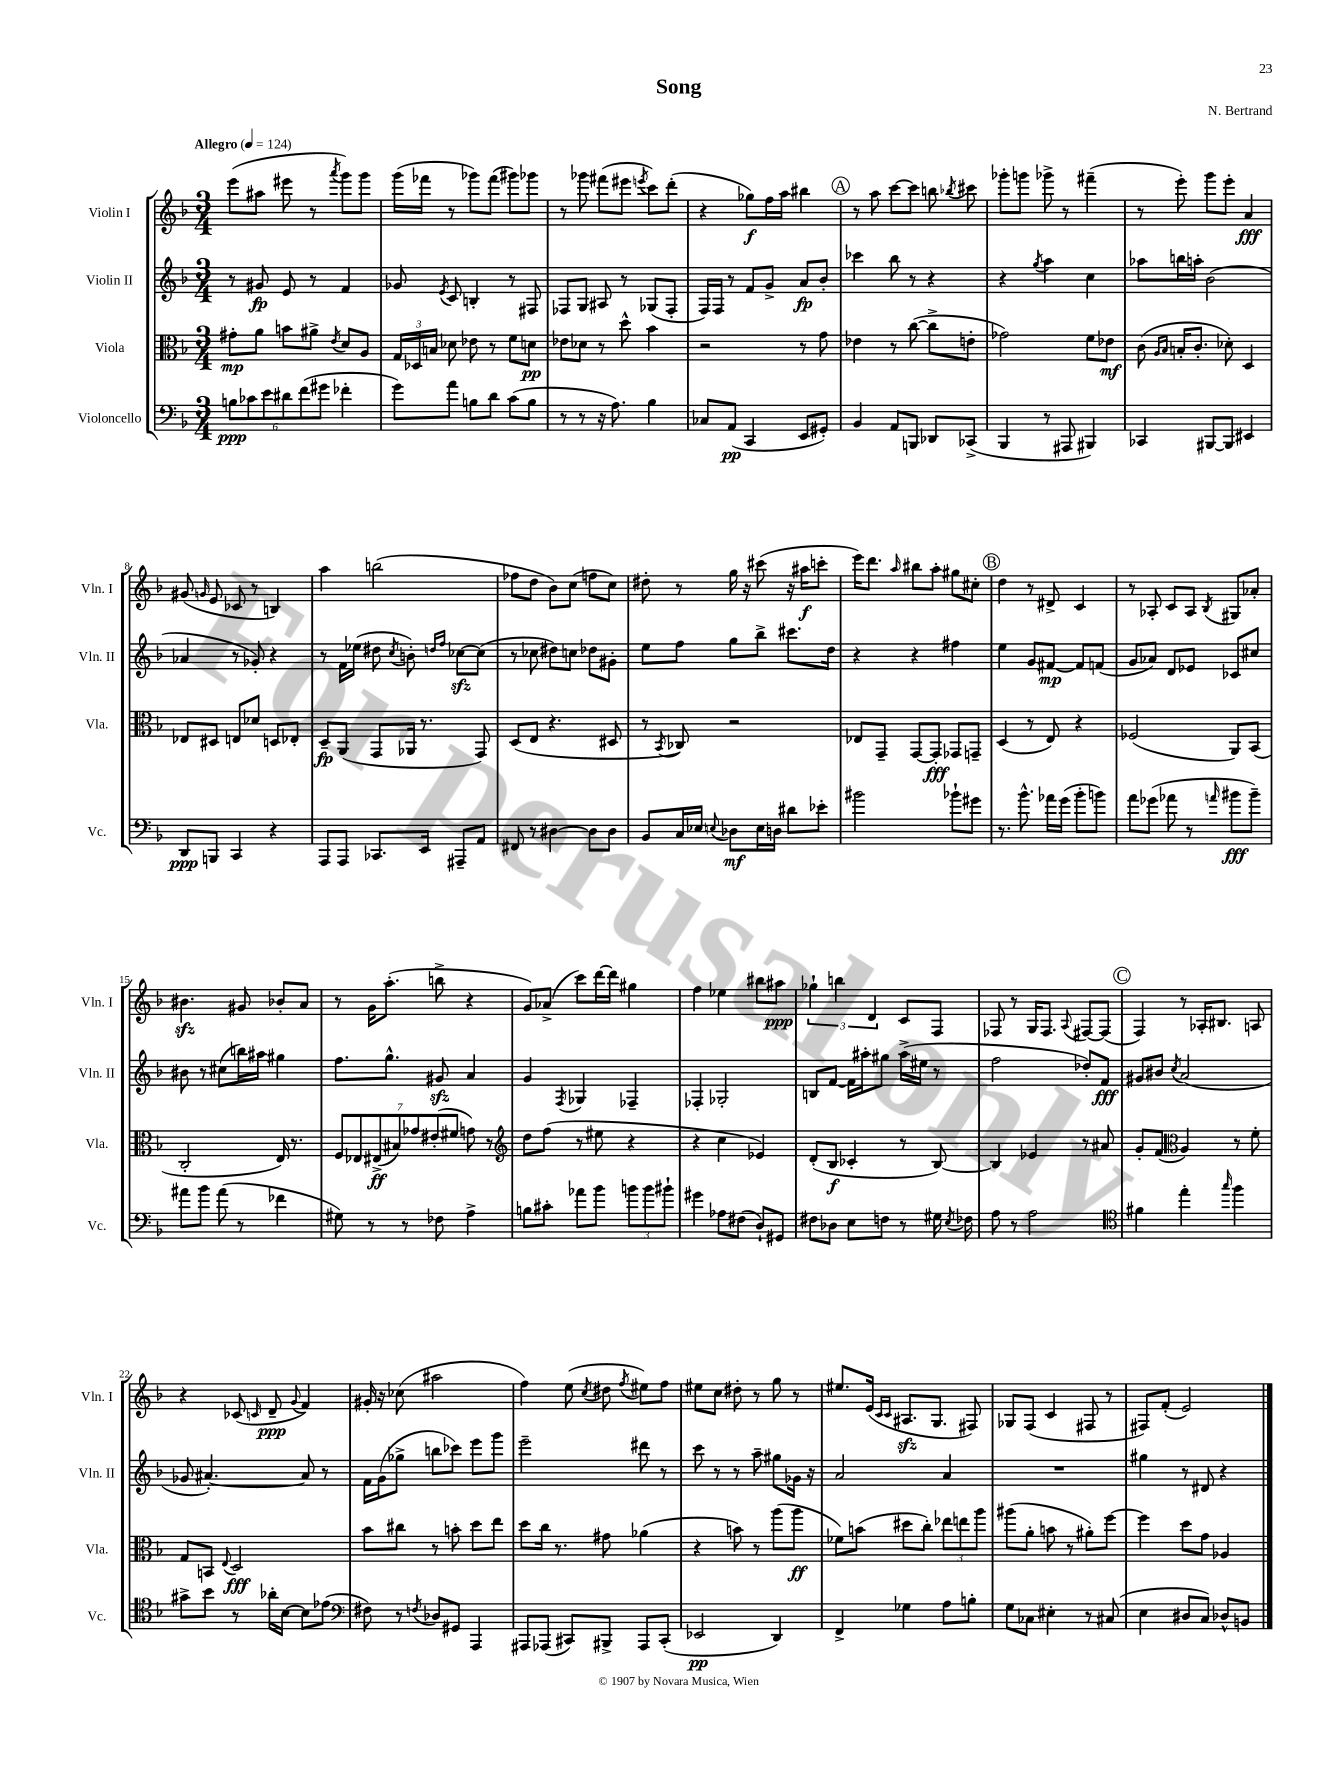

**kern	**kern	**kern	**kern
*staff4	*staff3	*staff2	*staff1
*clefF4	*clefC3	*clefG2	*clefG2
*k[b-]	*k[b-]	*k[b-]	*k[b-]
*M3/4	*M3/4	*M3/4	*M3/4
*MM124	*MM124	*MM124	*MM124
12B	8g#'	8r	(8eee
12c-	.	.	.
.	8a	8g#	8aa#
12e	.	.	.
12d#	8b	8e	8eee#
(12f	.	.	.
.	8a#^	8r	8r
12g#	.	.	.
.	8qe	.	8qaaa
4f-'	8d	4f	8ggg)
.	8A	.	8ggg
=	=	=	=
8g)	24G	8g-	(16ggg
.	24D-	.	.
.	.	.	16fff-
.	24B	.	.
.	.	8qe	.
8a	8d-	8c	8r
8B	8e-	4B'	8ggg-)
8d	8r	.	(8fff-
(8c	8f	8r	8ggg#)
8B	8d	8F#	8ggg-
=	=	=	=
8r	8e-	8F-	8r
8r	8d-	8G	8ggg-
16r	8r	8A#	(8fff#
8.A)	.	.	.
.	8dd^^	8r	8eee#
.	.	.	8qeee
4B-	4b-	(8G-	8ccc)
.	.	8F-'	(8ddd'
=	=	=	=
8C-	2r	16F)	4r
.	.	16F	.
(8AA	.	8r	.
4CC	.	8f	8gg-)
.	.	8g^	16ff
.	.	.	16aa
8EE	8r	8a	4bb#
8GG#')	8g	8b-'	.
=	=	=	=
4BB-	4e-	4ccc-	8r
.	.	.	8aa
8AA	8r	8bb-	[8ccc
8BBB	([8cc	8r	8ccc]
8DD-	8cc^]	4r	8bb
.	.	.	8qbb-
(8CC-^	8e'	.	8ccc#
=	=	=	=
4BBB-	2g-)	4r	8ggg-'
.	.	.	8ggg
.	.	8qgg	.
8r	.	4aa	8ggg-^
8AAA#	.	.	8r
4BBB#)	8f	4cc	(4fff#~
.	8e-	.	.
=	=	=	=
4CC-	(8c	8aa-	8r
.	16qqA	.	.
.	16qqB-	.	.
.	16B'	16bb	8eee')
.	8.c'	16aa'	.
[8BBB#	.	(2b-	8ggg
8BBB#]	8d-')	.	8eee'
4EE#	4D	.	4a
=	=	=	=
8DD	8E-	4a-	(8g#
.	.	.	16qqg
8BBB	8D#	.	8e
4CC	8E	8r	8c-
.	8d-	8g-')	8r
4r	8D	4r	4B)
.	8E-'	.	.
=	=	=	=
8AAA	8D~	8r	4aa
8AAA	(8AA	16f	.
.	.	(16ee-	.
8.CC-	8GG	8dd#	(2bb
.	.	8qcc	.
.	16AA-	8b')	.
16EE	8.r	.	.
.	.	16qqdd	.
.	.	16qqff	.
8AAA#~	.	[8cc-	.
8AA	8GG)	(8cc-]	.
=	=	=	=
8FF#	(8D	8r	8ff-
8r	8E	8cc-	8dd
[4D#	4.r	8dd#)	8b-)
.	.	8cc	(8cc
8D#]	.	8dd-	8ff
8D#	8D#	8g#'	8cc)
=	=	=	=
8BB-	8r	8ee	8dd#'
.	8qBB-	.	.
16C	8C-)	8ff	8r
16E-	.	.	.
8qqE	.	.	.
8D-	2r	8gg	16gg
.	.	.	16r
16E	.	8bb-^	(8ccc#
16D	.	.	.
8d#	.	8.ccc#	16r
.	.	.	16aa#
8e-'	.	.	8ccc'
.	.	16dd	.
=	=	=	=
2b#	8E-	4r	16eee)
.	.	.	8.ddd
.	8GG~	.	.
.	.	.	16qqaa
.	[8GG	4r	8bb#
.	8GG']	.	8aa'
8b-`	8GG-	4ff#	8gg#
8g#	8GG~	.	8cc#'
=	=	=	=
8.r	(4D	4ee	4dd
8.b-^^	.	.	.
.	8r	8g	8r
16a-	8E)	[8f#	8d#^
(16g	.	.	.
8b-'	4r	8f#]	4c
8b)	.	(8f	.
=	=	=	=
8a	(2F-	8g	8r
(8g-	.	8a-)	8A-'
8a-	.	8d	8c
8r	.	8e-	8A-
16qqa	.	.	8qB-
8b#	8AA)	8c-	8G#
8b#~)	(8BB-	8cc#	8a-'
=	=	=	=
8a#	2C'	8b#	4.b#
8b-	.	8r	.
(8a#	.	(8cc#	.
8r	.	16bb)	8g#
.	.	16aa#	.
4f-	16E)	4gg#	8b-'
.	8.r	.	.
.	.	.	8a
=	=	=	=
8G#)	14F	8.ff	8r
.	14E-	.	.
8r	.	.	16g
.	(14E#^	.	.
.	.	8.gg^^	(8.aa'
.	14B#)	.	.
8r	.	.	.
.	14g-	.	.
.	(14e#'	.	.
8F-	.	8g#	8bb^
.	14f#	.	.
4A^	8g)	4a	4r
.	8r	.	.
=	=	=	=
*	*clefG2	*	*
8B	8dd	4g	8g)
8c#'	(8ff	.	(8a-^
.	.	8qF	.
8a-	8r	4G-	8ccc)
8b-	8ee#	.	[16ddd
.	.	.	16ddd]
12b	4r	4F-~	4gg#
12b	.	.	.
12b#`	.	.	.
=	=	=	=
4g#	4r	4F-'	4ff
8A-	4cc	2G-'	4ee-
(8F#	.	.	.
8D`)	4e-)	.	8bb#
8GG#	.	.	8aa#
=	=	=	=
8F#	(8d'	8B	6gg-`
8D-	8B-	[8f	.
.	.	.	6bb
8E	4c-'	16f]	.
.	.	16aa#'	.
.	.	.	6d
8F	.	8gg#	.
8r	8r	(16aa#^	8c
.	.	16ee#	.
16G#	[8B-)	8r	8F
8qE	.	.	.
16F-	.	.	.
=	=	=	=
8A	4B-]	2ff	8F-
8r	.	.	8r
2A	4e-	.	16G
.	.	.	8.F-
.	.	.	8qqA
.	8r	8dd-')	[8F#
.	8a#	8f	(8F#]
=	=	=	=
*clefC4	*	*	*
4f#	8g'	8g#	4F)
.	(8f	8b#	.
*	*clefC3	*	*
.	.	8qcc	.
4ee'	4A)	(2a	8r
.	.	.	16A-'
.	.	.	8.B#
16qqgg	.	.	.
4ff	8r	.	.
.	8f'	.	8A
=	=	=	=
8g#^	8G	8g-	4r
8b-	8BB	[4.a#')	.
.	8qqE	.	.
8r	2D	.	(8c-
.	.	.	16qqc
16a-'	.	.	8d~
[16B-	.	.	.
.	.	.	8qqg
8B-]	.	8a#]	4f)
(8e-	.	8r	.
=	=	=	=
*clefF4	*	*	*
8F#)	8b-	16f	16g#'
.	.	(16g	16r
8r	8cc#	8gg-^	(8cc-
8qF	.	.	.
8D-	8r	8bb	2aa#
8GG#	8b'	8ccc-)	.
4AAA	8dd	8eee	.
.	8ee	8ggg	.
=	=	=	=
8AAA#	8dd	2eee~	4ff)
(8AAA-	16cc	.	.
.	8.r	.	.
8CC#)	.	.	(8ee
.	.	.	8qcc
8BBB#^	8g#	.	8dd#
.	.	.	8qff
8AAA-	(4a-	8ddd#	8ee#)
(8CC#'	.	8r	8ff
=	=	=	=
2EE-	4r	8ccc	8ee#
.	.	8r	8cc
.	8b)	8r	8dd#'
.	8r	8aa~	8r
4DD)	(8aa	8gg#	8gg
.	8aa	16g-	8r
.	.	16r	.
=	=	=	=
4FF^	8f-)	2a	8.ee#
.	(8b	.	.
.	.	.	(16e
.	.	.	16qqc
.	.	.	16qqc
4G-	8dd#	.	8.A#
.	8cc')	.	.
.	.	.	8.G
8A	12ee-	4a	.
.	12ee	.	.
8B'	.	.	8F#)
.	12aa	.	.
=	=	=	=
8G	(8aa#	2.r	8G-
8C-	8a'	.	(8F
4E#'	8b	.	4c
.	8r	.	.
8r	8a#')	.	8F#
(8C#	[8ff	.	8r
=	=	=	=
4E	4ff]	4gg#	8F#)
.	.	.	(8f'
8D#	8dd	8r	2e)
8C)	8g	8d#	.
8D-^^	4A-	4r	.
8BB	.	.	.
==	==	==	==
*-	*-	*-	*-
